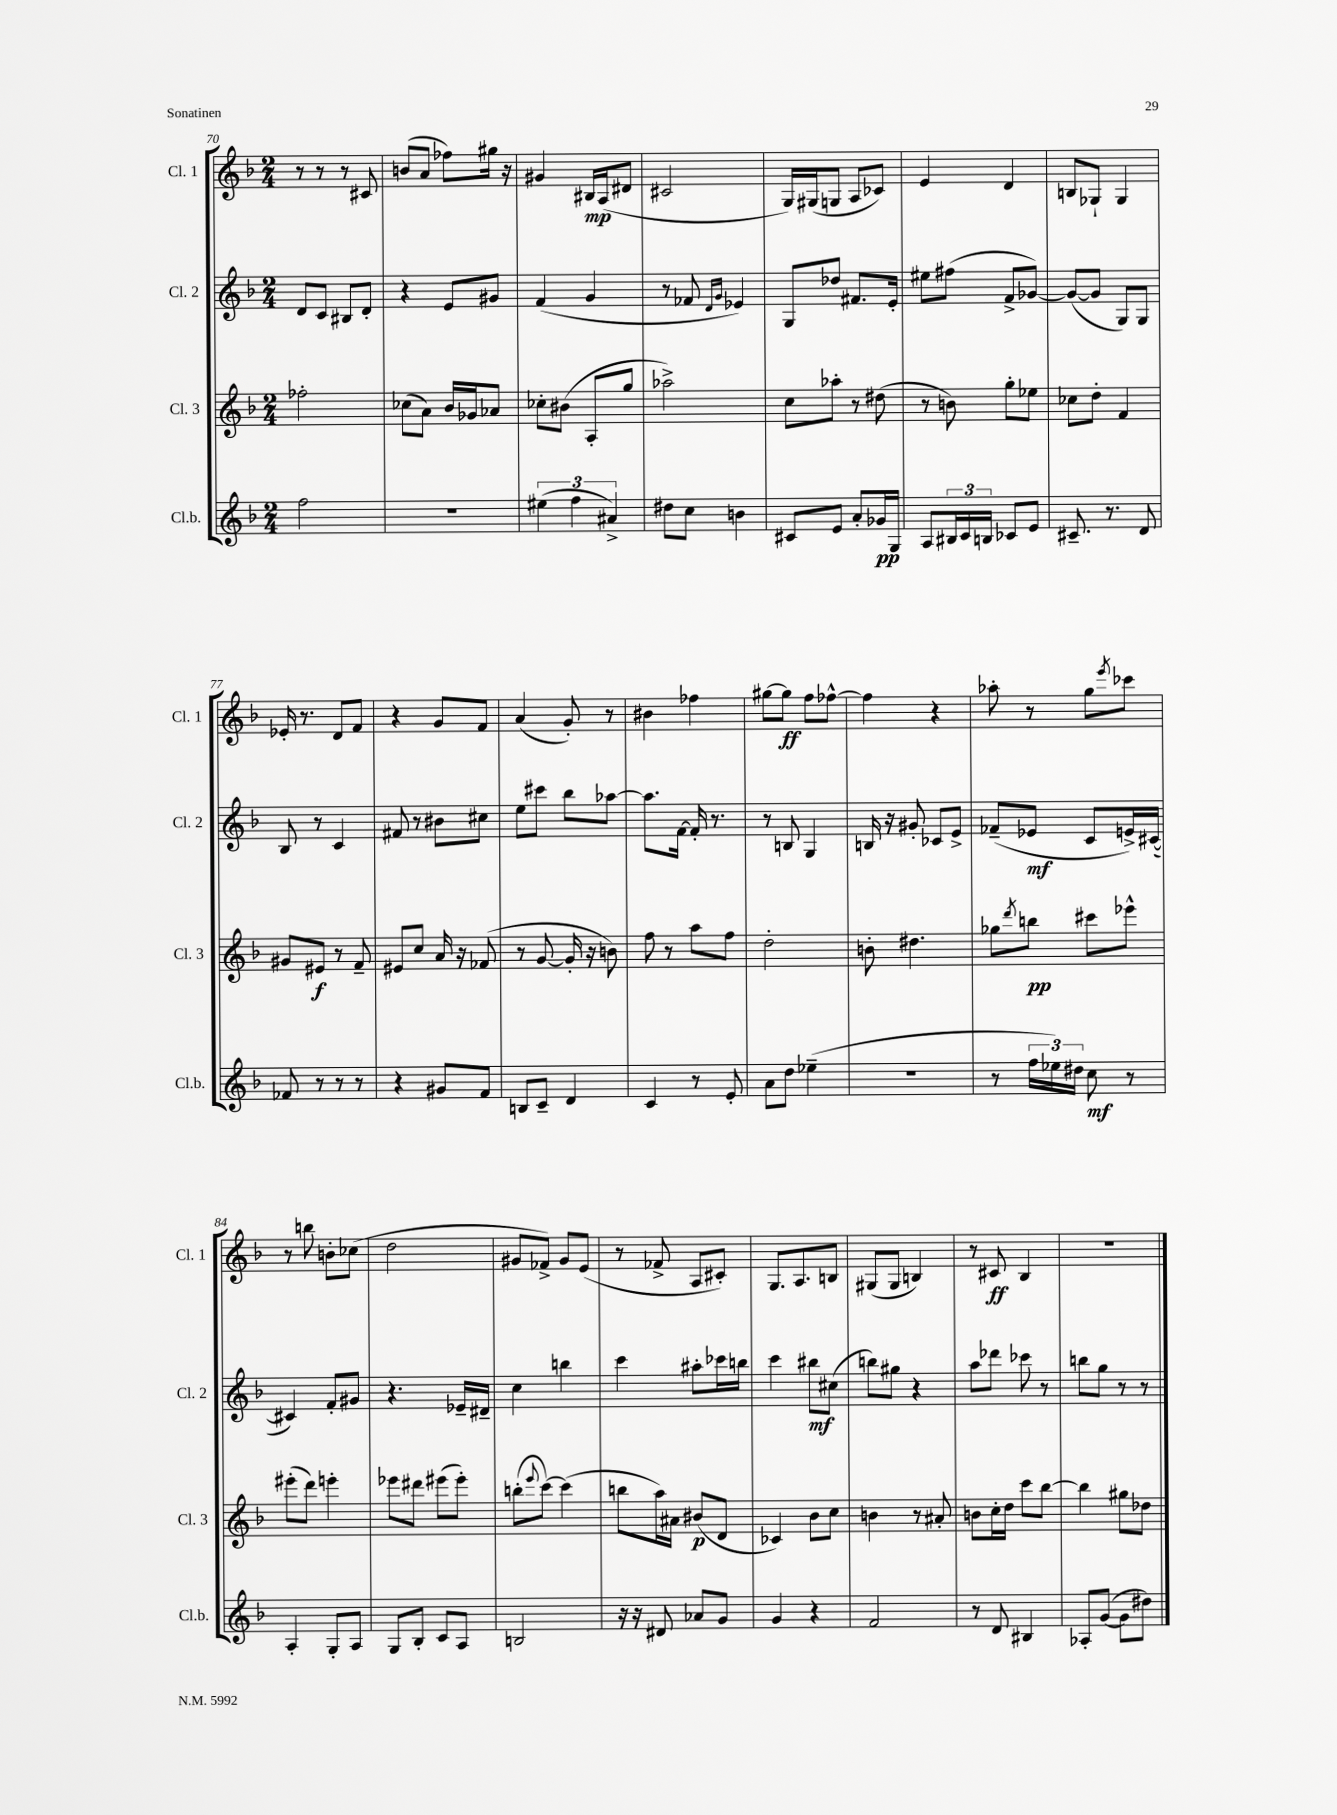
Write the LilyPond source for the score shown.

<<
\new StaffGroup <<
\new Staff = "s0" \with { instrumentName = "Cl. 1" shortInstrumentName = "Cl. 1" } {
    \clef treble \key f \major \numericTimeSignature \time 2/4
    r8 r8 r8 cis'8 |
    b'8( a'8 fes''8) gis''16 r16 |
    gis'4 bis16\mp a16( dis'8 |
    cis'2 |
    g16) gis16( g8 a8 ces'8) |
    e'4 d'4 |
    b8 ges8-! ges4 |
    ees'16-. r8. d'8 f'8 |
    r4 g'8 f'8 |
    a'4( g'8-.) r8 |
    bis'4 fes''4 |
    gis''8~ gis''8\ff f''8 fes''8~-^ |
    fes''4 r4 |
    aes''8-. r8 g''8 \acciaccatura { e'''8 } ces'''8 |
    r8 b''8 b'8-. ces''8( |
    d''2 |
    gis'8 fes'8->) gis'8 e'8( |
    r8 fes'8-> a8 cis'8-.) |
    g8. a8. b8 |
    gis8( gis8 b4) |
    r8 cis'8\ff bes4 |
    r2 \bar "|." |
}
\new Staff = "s1" \with { instrumentName = "Cl. 2" shortInstrumentName = "Cl. 2" } {
    \clef treble \key f \major \numericTimeSignature \time 2/4
    d'8 c'8 bis8 d'8-. |
    r4 e'8 gis'8 |
    f'4( g'4 |
    r8 fes'8 \grace { d'16 g'16 } ees'4) |
    g8 des''8 fis'8. e'16-. |
    eis''8 fis''8( f'8-> ges'8~) |
    ges'8~( ges'8 g8) g8 |
    bes8 r8 c'4 |
    fis'8 r8 bis'8 cis''8 |
    e''8 cis'''8 bes''8 aes''8~ |
    aes''8. f'16~ f'16-. r8. |
    r8 b8 g4 |
    b16 r16 gis'8-. ces'8 e'8-> |
    fes'8--( ees'8\mf c'8 e'16->) cis'16~( |
    cis'4) f'8-. gis'8 |
    r4. ees'16-- dis'16-- |
    c''4 b''4 |
    c'''4 ais''8-. ces'''16 b''16 |
    c'''4 bis''8\mf cis''8( |
    b''8) gis''8 r4 |
    a''8 des'''8 ces'''8 r8 |
    b''8 g''8 r8 r8 \bar "|." |
}
\new Staff = "s2" \with { instrumentName = "Cl. 3" shortInstrumentName = "Cl. 3" } {
    \clef treble \key f \major \numericTimeSignature \time 2/4
    fes''2-. |
    ces''8( a'8) bes'16 ges'16 aes'8 |
    ces''8-. bis'8( a8-. g''8 |
    aes''2->) |
    c''8 aes''8-. r8 dis''8( |
    r8 b'8) g''8-. ees''8 |
    ces''8 d''8-. f'4 |
    gis'8 eis'8\f r8 f'8-- |
    eis'8 c''8 a'16 r16 fes'8( |
    r8 g'8~ g'16-. r16 b'8) |
    f''8 r8 a''8 f''8 |
    d''2-. |
    b'8-. dis''4. |
    ges''8 \acciaccatura { d'''8 } b''8\pp cis'''8 ees'''8-^ |
    eis'''8-.( d'''8) e'''4-. |
    ees'''8 dis'''8 eis'''8( eis'''8-.) |
    b''8-.( \appoggiatura { e'''8 } c'''8~) c'''4( |
    b''8 a''16) ais'16 bis'8\p( d'8 |
    ces'4) bes'8 c''8 |
    b'4 r8 ais'8-. |
    b'8 c''16-. d''16 c'''8 bes''8~ |
    bes''4 gis''8 des''8 \bar "|." |
}
\new Staff = "s3" \with { instrumentName = "Cl.b." shortInstrumentName = "Cl.b." } {
    \clef treble \key f \major \numericTimeSignature \time 2/4
    f''2 |
    R2 |
    \tuplet 3/2 { eis''4( f''4 ais'4->) } |
    dis''8 c''8 b'4 |
    cis'8 e'8 a'8-. ges'16\pp g16 |
    a8 \tuplet 3/2 { bis16 c'16 b16 } ces'8 e'8 |
    cis'8.-- r8. d'8 |
    fes'8 r8 r8 r8 |
    r4 gis'8 f'8 |
    b8 c'8-- d'4 |
    c'4 r8 e'8-. |
    a'8 d''8 ees''4--( |
    R2 |
    r8 \tuplet 3/2 { f''16 ees''16) dis''16 } c''8\mf r8 |
    a4-. g8-. a8 |
    g8 bes8-. c'8 a8 |
    b2 |
    r16 r16 dis'8 aes'8 g'8 |
    g'4 r4 |
    f'2 |
    r8 d'8 bis4 |
    aes8-. g'8~( g'8 dis''8) \bar "|." |
}
>>
>>
\layout { \context { \Score currentBarNumber = #70 } }
